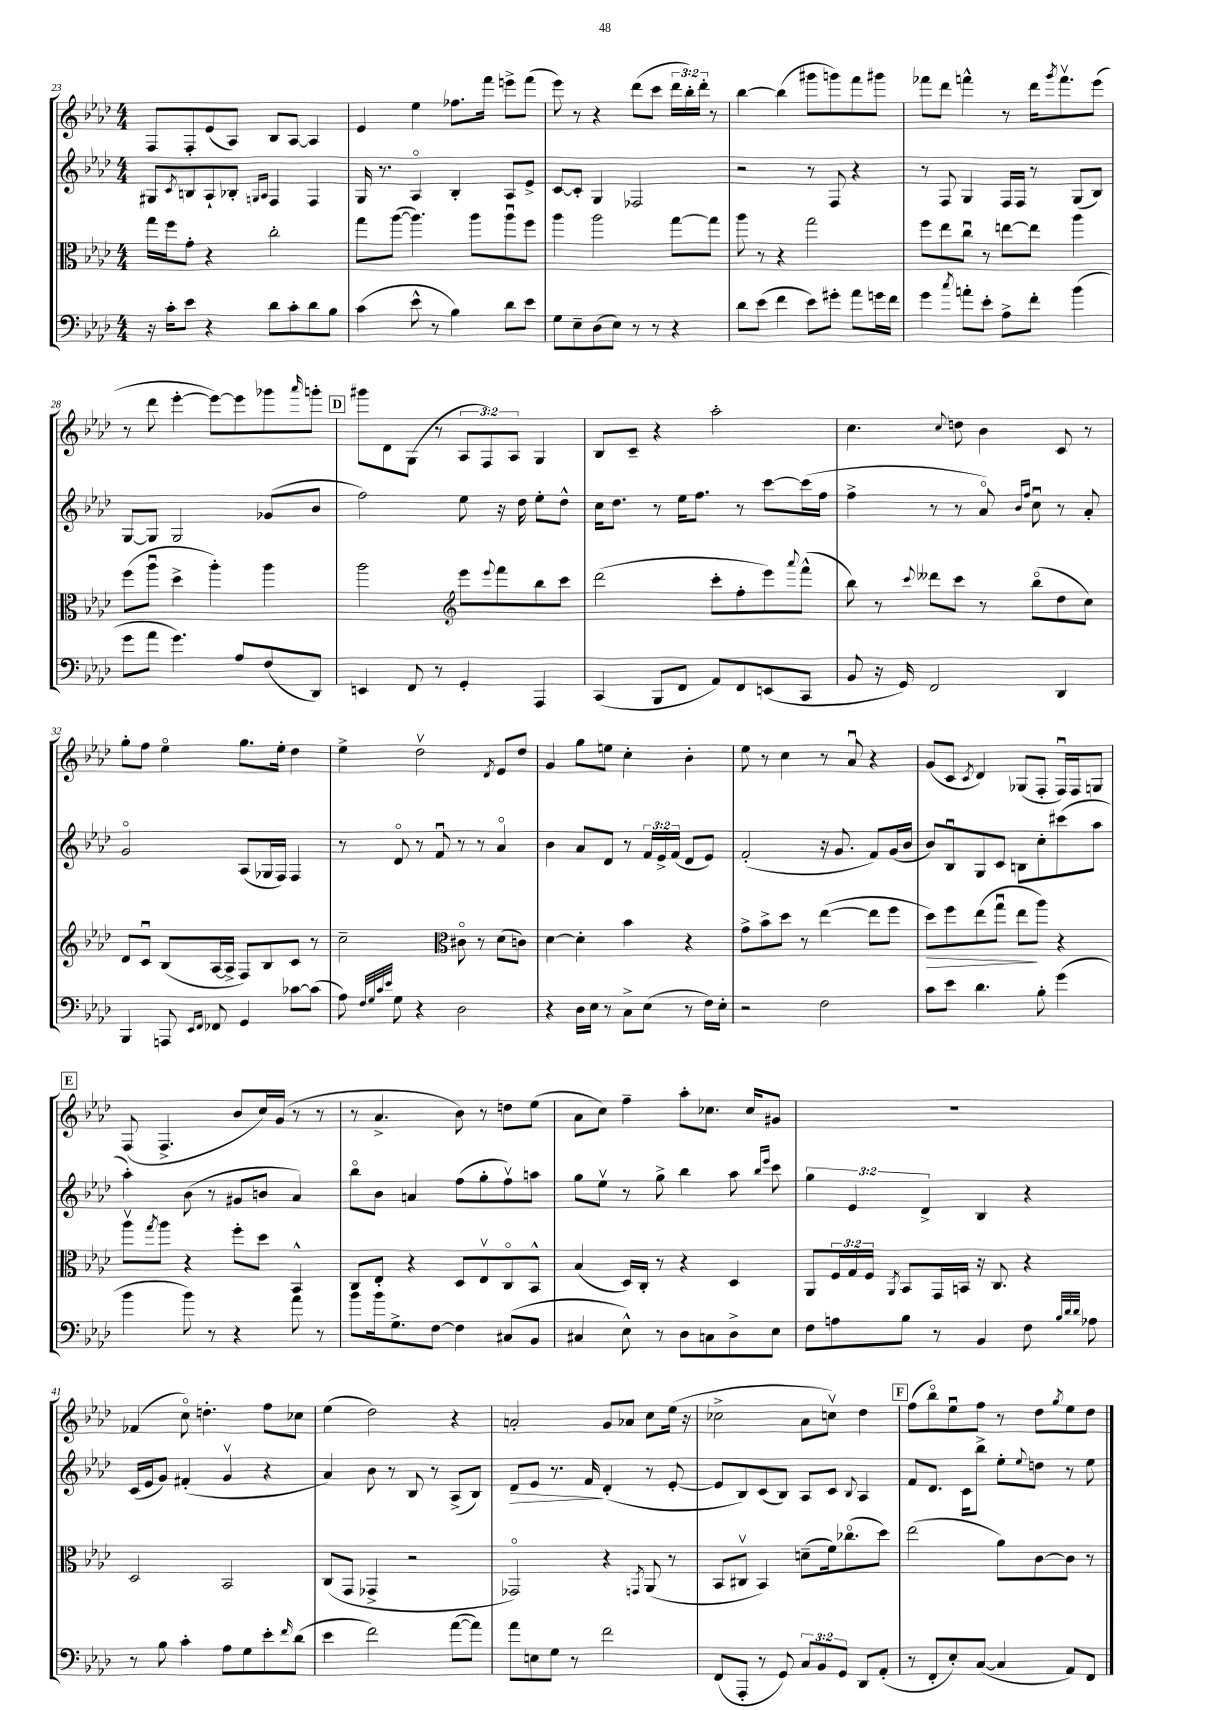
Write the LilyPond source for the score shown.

<<
\new StaffGroup <<
\new Staff = "s0" {
    \clef treble \key aes \major \numericTimeSignature \time 4/4 \override Staff.TupletNumber.text = #tuplet-number::calc-fraction-text
    f8 f8-. ees'8( aes8) bes8 aes8~ aes4 |
    ees'4 ees''4 fes''8. f'''16 e'''8-> f'''8( |
    ees'''8) r8 r4 des'''8( c'''8 \tuplet 3/2 { des'''16 bes''16-.) des'''16-. } r8 |
    bes''4~ bes''4( gis'''8 g'''8) f'''8 gis'''8 |
    fes'''8 des'''8 f'''4-^ r8 des'''16 \acciaccatura { g'''8 } f'''8.\upbow ees'''8( |
    r8 des'''8 ees'''4~-. ees'''8~) ees'''8 ges'''8 \grace { aes'''16 } g'''8-. |
    \mark \markup { \box "D" } gis'''8 des'8 g8( r8 \tuplet 3/2 { aes8 f8) aes8 } g4 |
    bes8 c'8-- r4 aes''2-. |
    c''4. \appoggiatura { c''8 } d''8 bes'4 c'8 r8 |
    g''8-. f''8 ees''4\flageolet g''8. ees''16-. des''4 |
    ees''4-> des''2\upbow \acciaccatura { des'8 } ees'8 des''8 |
    g'4 g''8 e''8 c''4-. bes'4-. |
    ees''8 r8 c''4 r8 aes'8\downbow r4 |
    g'8( c'8 \acciaccatura { c'8 } des'4) ges8( f8-. f16\downbow) f16 g8 |
    \mark \markup { \box "E" } f8( f4.-> bes'8 c''16) g'16( r8 r8 |
    r8 aes'4.-> bes'8) r8 d''8 ees''8( |
    aes'8 c''8) f''4-- aes''8-. ces''8. ces''16 gis'8 |
    R1 |
    fes'4( c''8\flageolet) d''4.-. f''8 ces''8 |
    ees''4( des''2) r4 |
    a'2-. g'8 aes'8 c''8 ees''16( r16 |
    ces''2-> aes'8 c''8\upbow) des''4 |
    \mark \markup { \box "F" } f''8( bes''8\flageolet) ees''8\downbow f''8 r8 des''8 \acciaccatura { g''8 } ees''8 des''8 \bar "|." |
}
\new Staff = "s1" {
    \clef treble \key aes \major \numericTimeSignature \time 4/4 \override Staff.TupletNumber.text = #tuplet-number::calc-fraction-text
    gis8 \acciaccatura { c'8 } b8 aes8-! bes8-. \grace { g16 aes16 } f4 f4 |
    g16 r8. aes4\flageolet bes4-. aes8 ees'8-> |
    c'8~ c'8-. g4 fes2 |
    r2 r8 f8 r4 |
    r8 f8 g4 f16 f16 r8 g8( bes8) |
    g8~ g8 g2 ges'8( bes'8 |
    \mark \markup { \box "D" } f''2) ees''8 r16 des''16 ees''8-. des''8-^ |
    c''16 des''8. r8 ees''16 f''8. r8 c'''8~ c'''16( f''16 |
    f''4-> r8 r8 aes'8\flageolet) \grace { bes'16 f''16 } c''8\downbow r8 aes'8-. |
    g'2\flageolet aes8( ges16 f16) f4 |
    r8 des'8\flageolet r8 f'8\downbow r8 r8 aes'4\flageolet |
    bes'4 aes'8 des'8 r8 \tuplet 3/2 { f'16 ees'16-> f'16( } des'8 ees'8) |
    f'2-.( r16 g'8. f'8) g'16( bes'16 |
    bes'8) bes8\downbow g8 c'8 b8 c''8-. cis'''8( aes''8 |
    \mark \markup { \box "E" } aes''4-.) bes'8( r8 gis'8 b'8 aes'4) |
    bes''8\flageolet bes'8 a'4 f''8( g''8-. f''8\upbow) a''8 |
    g''8 ees''8\upbow r8 g''8-> bes''4 aes''8 \grace { bes''16 ees'''16 } c'''8 |
    \tuplet 3/2 { g''4 ees'4 des'4-> } bes4 r4 |
    c'16( ees'16 g'8) fis'4-.( g'4\upbow r4 |
    aes'4) bes'8 r8 bes8 r8 aes8->( bes8) |
    des'8\> ees'8 r8. f'16\! des'4-.( r8 ees'8~-. |
    ees'8 bes8) c'8( bes8) aes8 c'8 \appoggiatura { bes8 } aes4 |
    \mark \markup { \box "F" } f'8 des'8. c'16 bes''8-> ees''8-. \appoggiatura { ees''8 } d''8 r8 ees''8 \bar "|." |
}
\new Staff = "s2" {
    \clef alto \key aes \major \numericTimeSignature \time 4/4 \override Staff.TupletNumber.text = #tuplet-number::calc-fraction-text
    g''16 f''16 g'8-. r4 c''2-. |
    g''8 aes''8~( aes''4.) aes''8 aes''8\downbow f''8 |
    aes''4 aes''2 g''8~ g''8 |
    aes''8 r8 r4 g''2 |
    f''8 ees''8 c''8\downbow r8 e''8~ e''8 aes''4 |
    f''8( aes''8\downbow des''4-> aes''4-.) aes''4 |
    \mark \markup { \box "D" } aes''2 \clef treble ees'''8 \appoggiatura { ees'''8 } f'''8 bes''8 c'''8 |
    des'''2( c'''8-. f''8-. ees'''8) \appoggiatura { aes'''8 } f'''8-^( |
    bes''8) r8 \appoggiatura { c'''8 } deses'''8 c'''8 r8 bes''8\flageolet( des''8 c''8) |
    des'8 c'8\downbow bes8( aes16~ aes16-> f8) bes8 c'8 r8 |
    c''2-- \clef alto cis'8\flageolet r8 des'8( c'8) |
    des'4~ des'4-. bes'4 r4 |
    g'8-> bes'8-> des''8 r8 ees''4~( ees''8 f''8 |
    des''8\>) f''8 ees''8( g''8\downbow ees''8\! aes''8) r4 |
    \mark \markup { \box "E" } aes''8\upbow \acciaccatura { g''8 } aes''8 r4 f''8-. des''8 bes,4-^ |
    c8 ees8-. r4 des8 ees8\upbow c8\flageolet bes,8-^ |
    bes4( des16) c16-. r8 r4 des4 |
    aes,8 \tuplet 3/2 { f16 g16 f16 } \acciaccatura { aes,8 } bes,8 g,16 b,16 r16 c8. r4 |
    des2 bes,2 |
    c8( g,8 ges,4-> r2 |
    ges,2\flageolet) r4 \acciaccatura { g,8 } aes,8( r8 |
    bes,8 cis8\upbow bes,4) d'8--( f'16) ces''8.\flageolet( des''8) |
    \mark \markup { \box "F" } ees''2( aes'8) c'8~ c'8 r8 \bar "|." |
}
\new Staff = "s3" {
    \clef bass \key aes \major \numericTimeSignature \time 4/4 \override Staff.TupletNumber.text = #tuplet-number::calc-fraction-text
    r16 c'16-. ees'8 r4 des'8 c'8-. des'8 bes8 |
    c'4( ees'8-^ r8 bes4) des'8 ees'8 |
    g8 ees8-- des8( ees8) r8 r8 r4 |
    des'8 ees'8( f'4 ees'8) gis'8-. aes'8 g'16 f'16 |
    g'4 \acciaccatura { c''8 } a'8-. ees'8-. aes8-> f'8-. bes'4( |
    g'8 aes'8 g'4.) aes8 f8( des,8) |
    \mark \markup { \box "D" } e,4 f,8 r8 g,4-. aes,,4 |
    c,4( bes,,8 f,8 aes,8) f,8 e,8( c,8 |
    bes,8 r16 g,16) f,2 des,4 |
    bes,,4 a,,8 \grace { ees,16 f,16 } fes,8 g,4 ces'8~ ces'8( |
    aes8) \grace { f32 g32 c'32 ees'32 } g8 r4 des2 |
    r4 des16 ees16 r8 c8-> ees8( r8 f16) ees16-. |
    r2 f2 |
    c'8 ees'8 des'4. bes8-. g'4( |
    \mark \markup { \box "E" } bes'4 bes'8) r8 r4 aes'8 r8 |
    bes'8 bes'16 g8.-> f8~ f4 cis8( bes,8 |
    cis4 ees8-^) r8 des8 c8 des8-> ees8 |
    f8 a8 bes8 r8 bes,4 f8 \grace { bes32 des'32 des'32 } aes8 |
    r8 bes8 c'4-. aes8 g8 ees'8-. \grace { f'16 } des'8( |
    ees'4 f'2) aes'8~( aes'8) |
    aes'8 e8 g8 r8 f'2 |
    f,8( aes,,8-. r8 g,8) \tuplet 3/2 { c8 bes,8 g,8 } des,8 aes,8-.( |
    \mark \markup { \box "F" } r8 f,8-. ees8-.) c8~( c4 aes,8) f,8 \bar "|." |
}
>>
>>
\layout { \context { \Score currentBarNumber = #23 } }
